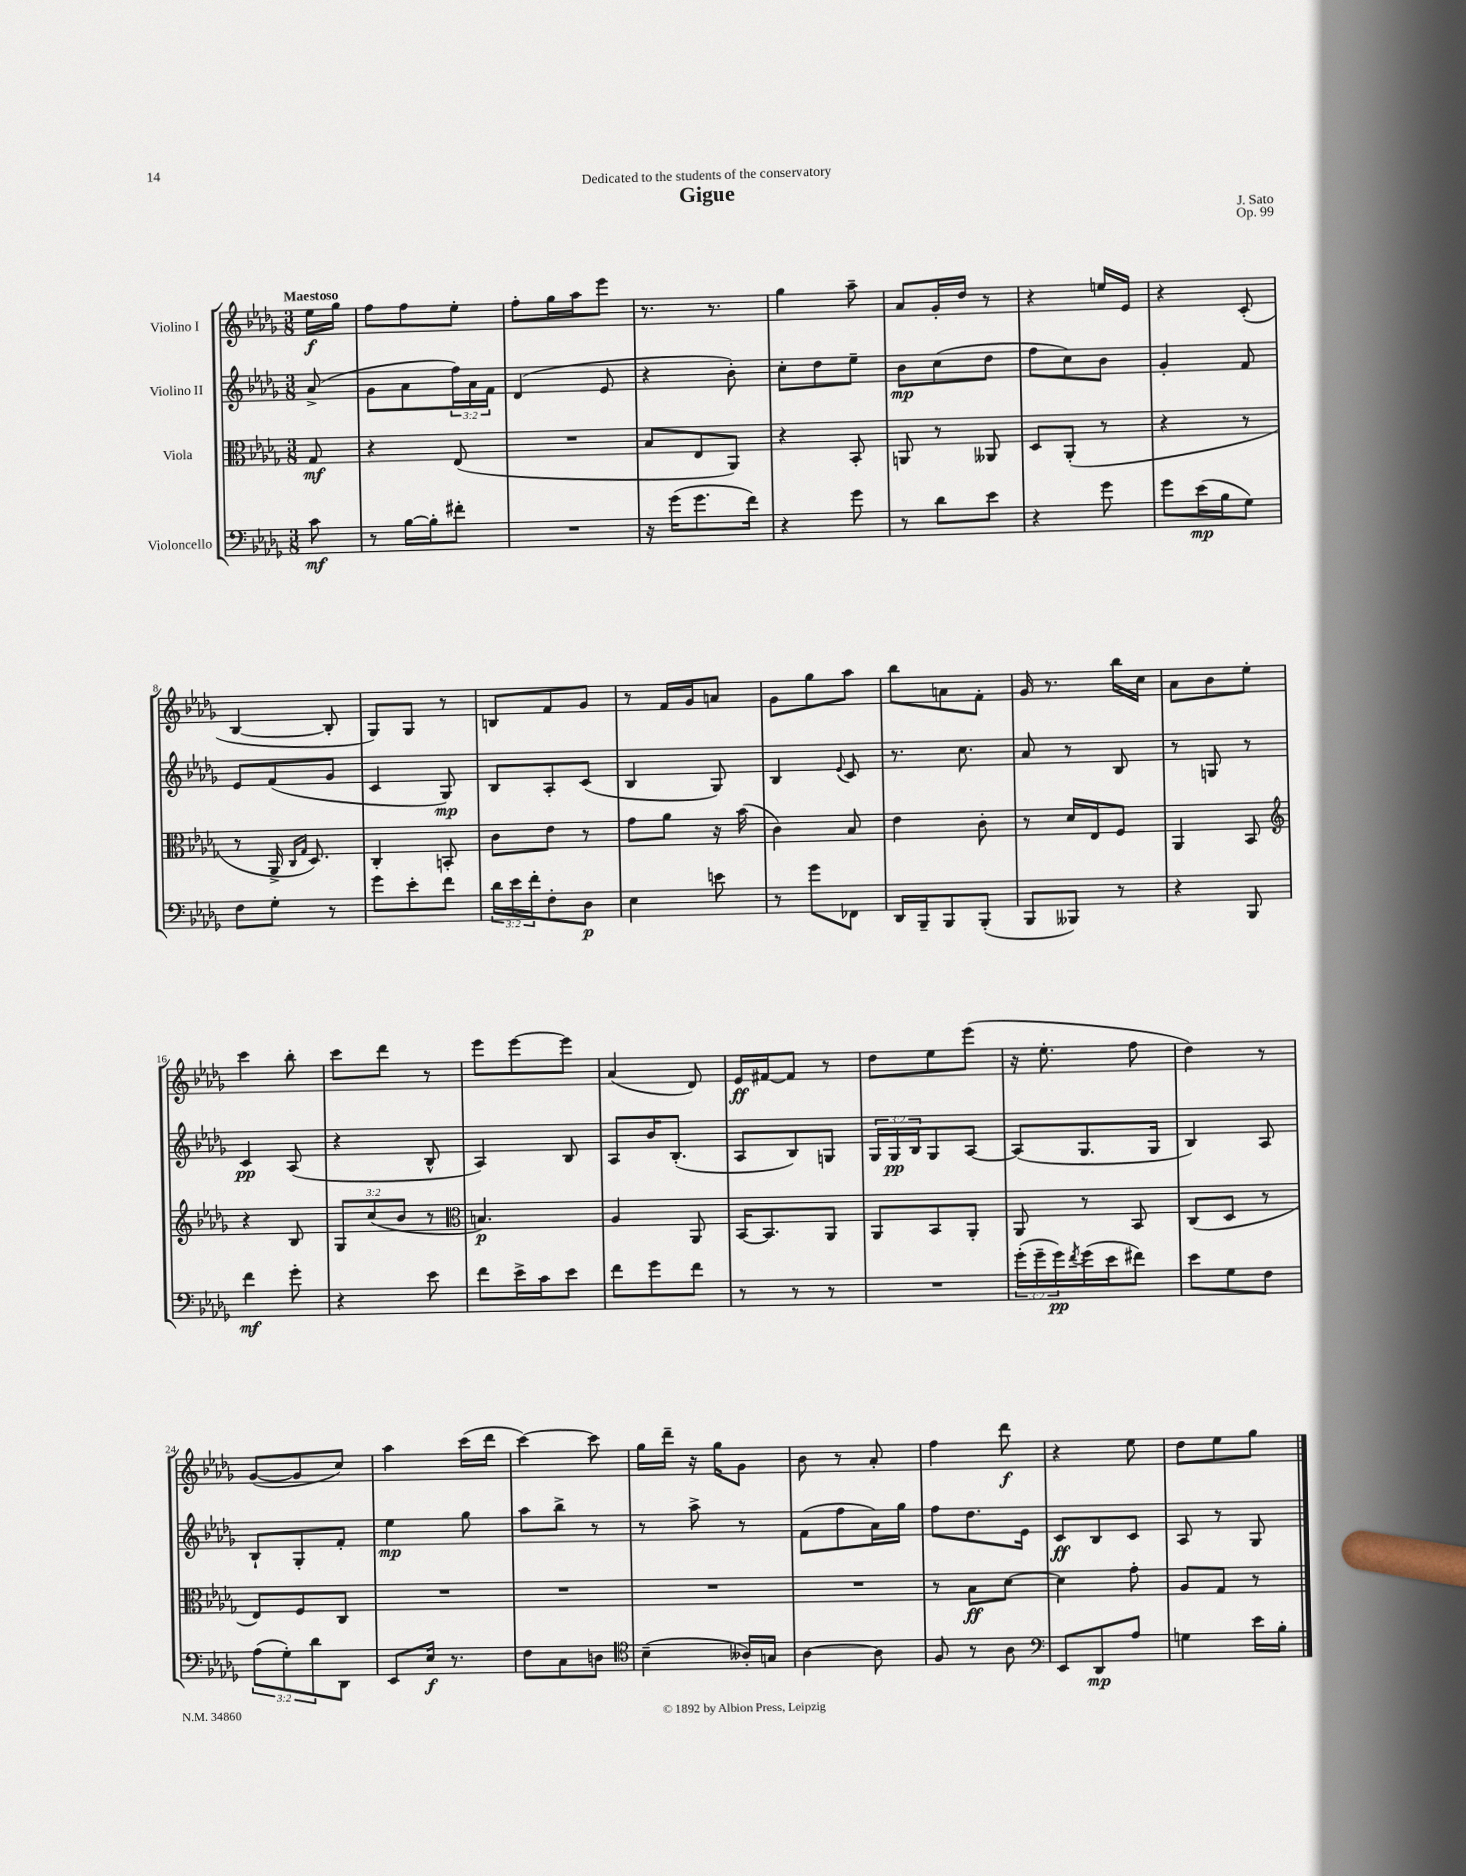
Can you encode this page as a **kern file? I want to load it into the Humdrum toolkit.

**kern	**kern	**kern	**kern
*staff4	*staff3	*staff2	*staff1
*clefF4	*clefC3	*clefG2	*clefG2
*k[b-e-a-d-g-]	*k[b-e-a-d-g-]	*k[b-e-a-d-g-]	*k[b-e-a-d-g-]
*M3/8	*M3/8	*M3/8	*M3/8
8c\	8G-/	(8a-^/	16ee-\LL
.	.	.	16gg-\JJ
=	=	=	=
8r	4r	8g-\L	8ff\L
[16B-\LL	.	8a-\	8ff\
16B-'\]J	.	.	.
8f#'\J	(8E-/	24ff\L)	8ee-'\J
.	.	24a-\	.
.	.	24f\JJ	.
=	=	=	=
4.r	4.r	(4d-/	8ff'\L
.	.	.	16gg-\L
.	.	.	16aa-\J
.	.	8e-/	8eee-\J
=	=	=	=
16r	8B-/L	4r	8.r
(16g-\LK	.	.	.
8.g-\	8E-/	.	.
.	.	.	8.r
.	8AA-/J)	8b-'\)	.
16f\Jk)	.	.	.
=	=	=	=
4r	4r	8cc'\L	4gg-\
.	.	8dd-\	.
8g-\	8BB-'/	8ee-~\J	8aa-~\
=	=	=	=
8r	8AA/	8b-\L	8a-/L
8d-\L	8r	(8cc\	16g-'/L
.	.	.	16dd-/JJ
8e-\J	8AA--/	8dd-\J	8r
=	=	=	=
4r	8D-/L	8ff\L	4r
.	(8AA-'/J	8cc\)	.
8g-\	8r	8b-\J	16ee/LL
.	.	.	16e-/JJ
=	=	=	=
8g-\L	4r	4g-'/	4r
(16e-\L	.	.	.
16B-\J	.	.	.
8G-\J)	8r	8f/	(8c'/
=	=	=	=
8F\L	8r	8e-/L	[4B-/
8G-'\J	16AA-^/	(8f/	.
.	16qqC/LL	.	.
.	16qqG-/JJ	.	.
.	8.D-/)	.	.
8r	.	8g-/J	8B-'/]
=	=	=	=
8g-\L	4C'/	4c/	8G-/L)
8e-'\	.	.	8G-/J
8f\J	8BB'/	8G-/)	8r
=	=	=	=
24d-\LL	8c\L	8B-/L	8B/L
24e-\	.	.	.
24f'\J	.	.	.
8F'\	8e-\J	8A-'/	8f/
8D-\J	8r	(8c/J	8g-/J
=	=	=	=
4E-\	8g-\L	4B-/	8r
.	8a-\J	.	16f/LL
.	.	.	16g-/J
8e\	16r	8G-/)	8a/J
.	(16b-\	.	.
=	=	=	=
8r	4c\)	4B-/	8g-\L
8g-\L	.	.	8gg-\
.	.	8qqe-/	.
8FF-\J	8B-/	8c/	8aa-\J
=	=	=	=
16DD-/LL	4e-\	8.r	8bb-\L
16BBB-~/J	.	.	.
8BBB-/	.	.	8a\
.	.	8.cc\	.
(8BBB-'/J	8c'\	.	8f'\J
=	=	=	=
8BBB-/L	8r	8a-/	16g-/
.	.	.	8.r
8BBB--/J)	16d-/LL	8r	.
.	16E-/J	.	.
8r	8F/J	8B-/	16bb-\LL
.	.	.	16cc\JJ
=	=	=	=
4r	4AA-/	8r	8a-\L
.	.	8G/	8b-\
8BBB-/	8BB-/	8r	8ee-'\J
=	=	=	=
*	*clefG2	*	*
4f\	4r	4c/	4ccc\
8g-'\	8B-/	(8A-/	8bb-'\
=	=	=	=
4r	12G-/L	4r	8ccc\L
.	(12cc/	.	.
.	.	.	8ddd-\J
.	12b-/J	.	.
8e-\	8r	8B-^^/	8r
=	=	=	=
*	*clefC3	*	*
8f\L	4.B/)	4A-/)	8eee-\L
16e-^\L	.	.	[8eee-\
16c\J	.	.	.
8e-\J	.	8B-/	8eee-\]J
=	=	=	=
8f\L	4A-/	8A-/L	(4a-/
8g-\	.	16b-/K	.
.	.	(8.B-'/J	.
8f\J	8AA-/	.	8d-/)
=	=	=	=
8r	[16BB-/LK	8A-/L	16e-/LL
.	8.BB-/]	.	[16f#/J
8r	.	8B-/)	8f#/]J
8r	8AA-/J	8G/J	8r
=	=	=	=
4.r	8AA-/L	24G-/LL	8dd-\L
.	.	24G-/	.
.	.	24B-/J	.
.	8BB-/	8G-/	8ee-\
.	8AA-'/J	[8A-/J	(8eee-\J
=	=	=	=
(24g-'\LL	8AA-/	(8A-/]L	16r
24g-~\	.	.	.
.	.	.	8.ee-'\
24g-\)	.	.	.
8qf/	.	.	.
(16g-\	8r	8.G-/	.
16e-\J	.	.	.
8f#\J)	8BB-/	.	8ff\
.	.	16G-/Jk	.
=	=	=	=
8e-\L	(8C/L	4B-/)	4dd-\)
8G-\	8D-/J	.	.
8F\J	8r	8A-/	8r
=	=	=	=
(12A-\L	8E-/L)	8B-`/L	([8g-/L
12G-'\)	.	.	.
.	8F/	8G-'/	8g-/]
12d-\	.	.	.
8DD-\J	8C/J	8f'/J	8cc/J)
=	=	=	=
8EE-/L	4.r	4ee-\	4aa-\
16E-/Jk	.	.	.
8.r	.	.	.
.	.	8gg-\	(16ccc\LL
.	.	.	16ddd-\JJ
=	=	=	=
8F\L	4.r	8aa-\L	[4ccc\)
8C\	.	8bb-^\J	.
8D\J	.	8r	8ccc\]
=	=	=	=
*clefC4	*	*	*
(4B-~\	4.r	8r	16gg-\LL
.	.	.	16ddd-~\JJ
.	.	8aa-^\	16r
.	.	.	16gg-\LK
16A--'/LL)	.	8r	8g-\J
16G/JJ	.	.	.
=	=	=	=
[4A-\	4.r	(8f\L	8b-\
.	.	8ff\	8r
8A-\]	.	16a-\L)	8a-'/
.	.	16gg-\JJ	.
=	=	=	=
8F/	8r	8ff\L	4ff\
8r	8B-\L	8.dd-\	.
8A-\	[8d-\J	.	8ddd-\
.	.	16e-\Jk	.
=	=	=	=
*clefF4	*	*	*
8EE-/L	4d-\]	8c/L	4r
8DD-/	.	8B-/	.
8A-/J	8g-'\	8c/J	8ee-\
=	=	=	=
4G\	8A-/L	8A-/	8dd-\L
.	8G-/J	8r	8ee-\
16e-\LL	8r	8G-/	8gg-\J
16B-'\JJ	.	.	.
==	==	==	==
*-	*-	*-	*-
